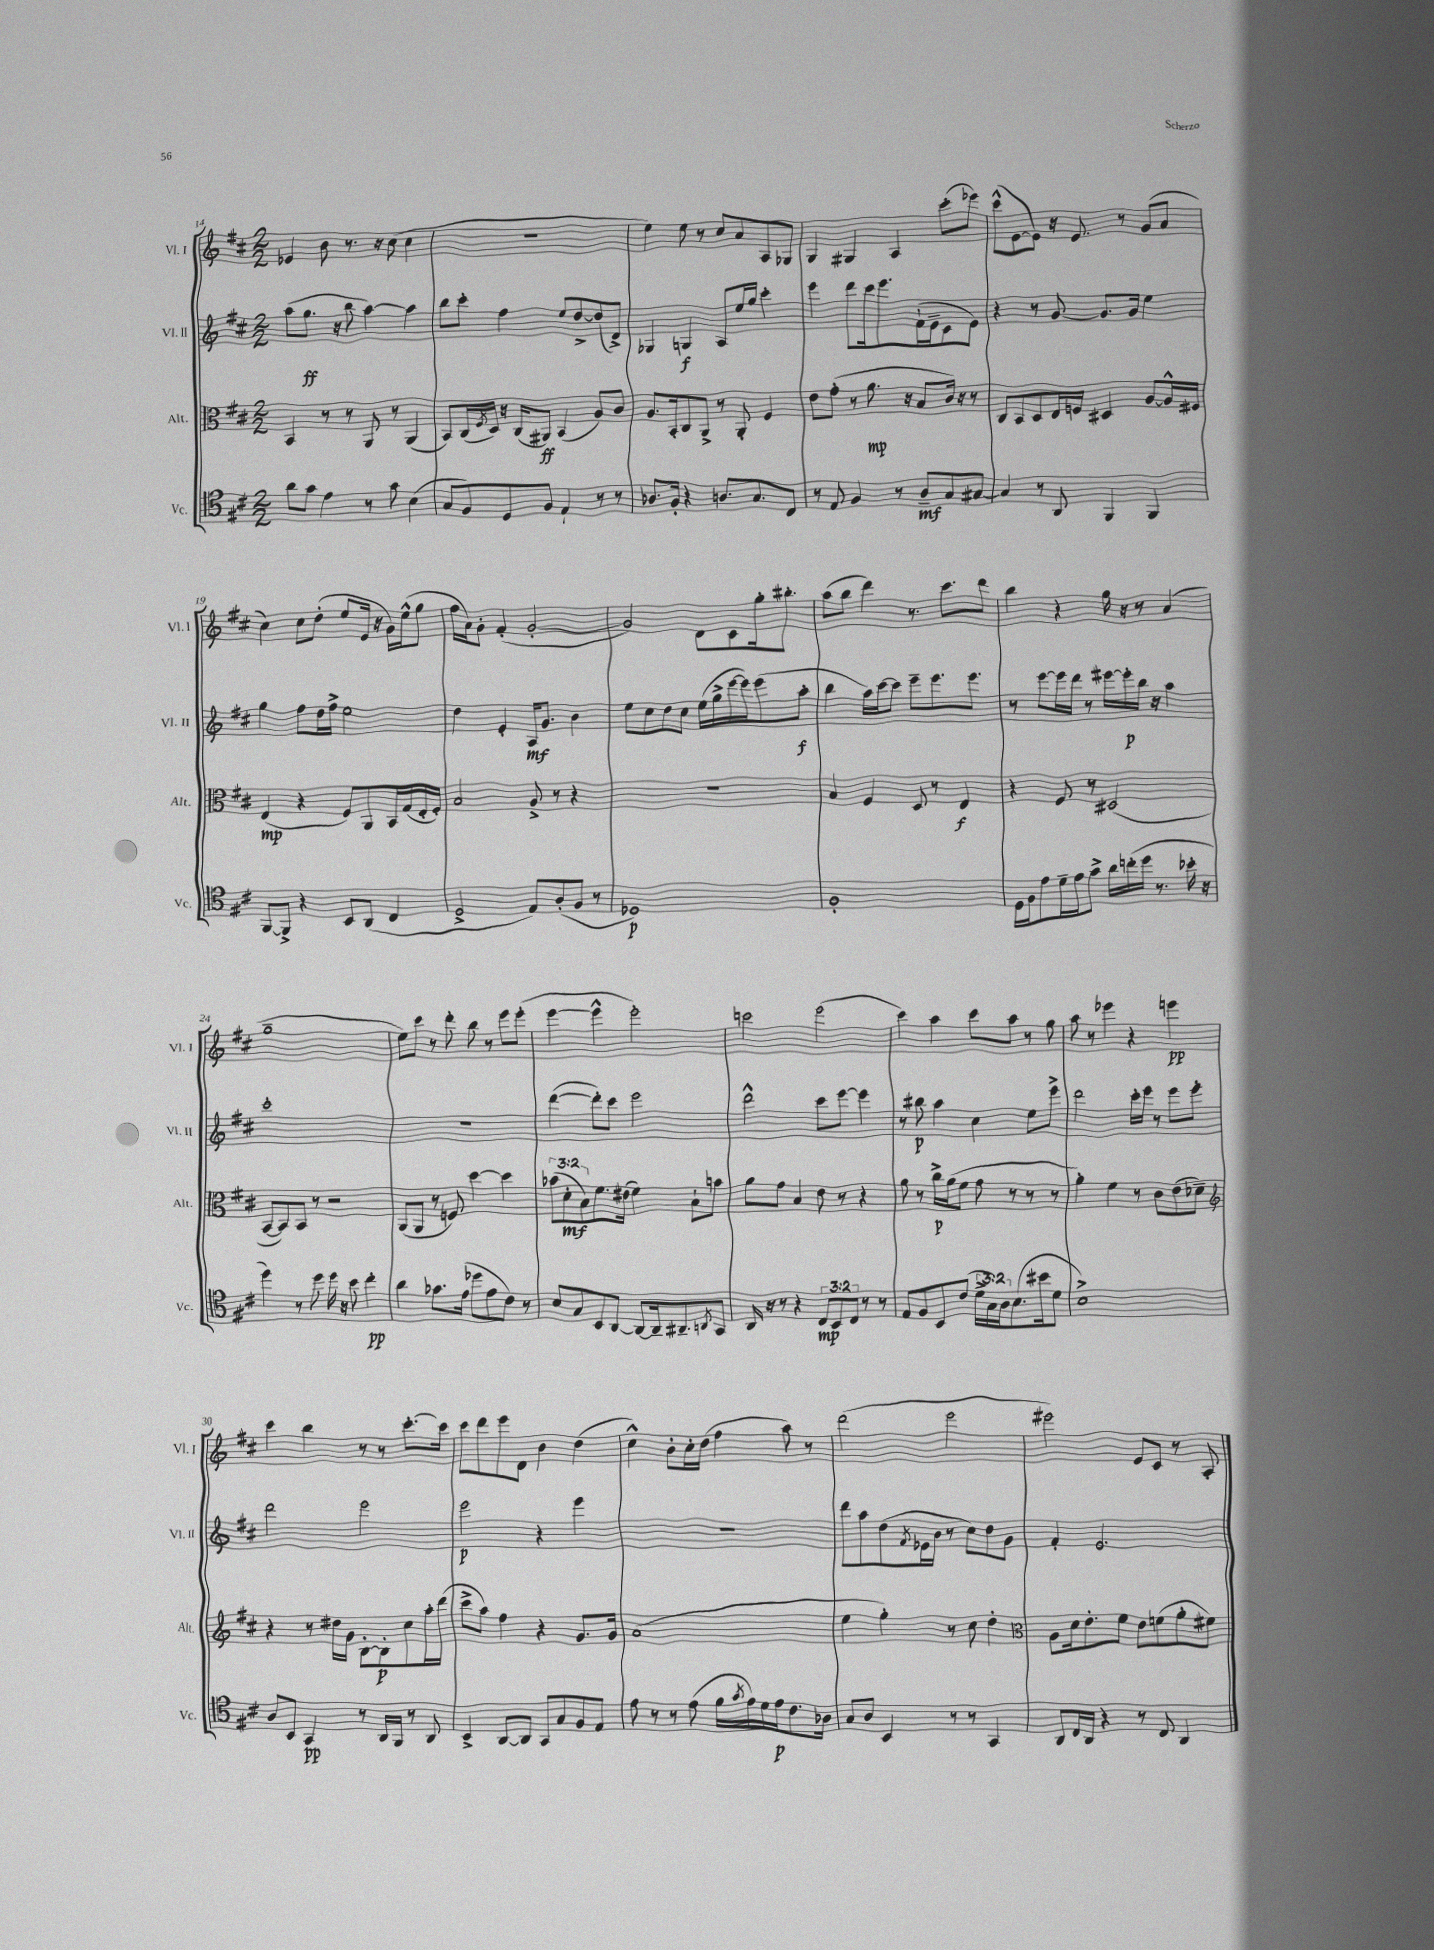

**kern	**dynam	**kern	**dynam	**kern	**dynam	**kern	**dynam
*part4	*part4	*part3	*part3	*part2	*part2	*part1	*part1
*staff4	*staff4	*staff3	*staff3	*staff2	*staff2	*staff1	*staff1
*I"Vc.	*	*I"Alt.	*	*I"Vl. II	*	*I"Vl. I	*
*I'Vc.	*	*I'Alt.	*	*I'Vl. II	*	*I'Vl. I	*
*clefC4	*	*clefC3	*	*clefG2	*	*clefG2	*
*k[f#c#]	*	*k[f#c#]	*	*k[f#c#]	*	*k[f#c#]	*
*M2/2	*	*M2/2	*	*M2/2	*	*M2/2	*
=14	=14	=14	=14	=14	=14	=14	=14
8a\L	.	4BB/	.	(8aa\L	.	4e-X/	.
8g\J	.	.	.	8.gg\J	ff	.	.
4e\	.	8r	.	.	.	8b\	.
.	.	.	.	16r	.	.	.
.	.	8r	.	8bb\	.	8.r	.
8r	.	8AA/	.	[4aa\)	.	.	.
.	.	.	.	.	.	16r	.
8g\	.	8r	.	.	.	(8cc#\	.
(4B\	.	(4AA/	.	4aa\]	.	4cc#\	.
=15	=15	=15	=15	=15	=15	=15	=15
8G/L	.	8BB/L)	.	8bb\L	.	1r	.
8F#/)	.	(16C#/L	.	8ccc#'\J	.	.	.
.	.	8qF#/	.	.	.	.	.
.	.	16D/JJ)	.	.	.	.	.
8D/	.	16r	.	4ff#\	.	.	.
.	.	(16C#/KL	.	.	.	.	.
8F#/J	.	8AA#X/J)	ff	.	.	.	.
4E`/	.	(4BB/	.	8ee/L	.	.	.
.	.	.	.	[8dd^/	.	.	.
8r	.	8A/L)	.	(8dd/]	.	.	.
8r	.	8c#/J	.	8d^/J)	.	.	.
=16	=16	=16	=16	=16	=16	=16	=16
8.A-X/L	.	8.A/L	.	4G-X/	.	4ee\)	.
16F#'/Jk	.	16BB'/k	.	.	.	.	.
4r	.	8C#/	.	4Gn/	f	8ee\	.
.	.	8AA^/J	.	.	.	8r	.
8.An/L	.	8r	.	8A/L	.	8cc#/L	.
.	.	8AA'/	.	16ee/L	.	8a/	.
8.G/	.	.	.	16gg/JJ	.	.	.
.	.	4F#/	.	4ccc#'\	.	8A/	.
8C#/J	.	.	.	.	.	8G-X/J	.
=17	=17	=17	=17	=17	=17	=17	=17
8r	.	8e\L	.	4eee\	.	4G/	.
8E/	.	(8g'\J	.	.	.	.	.
4F#/	.	8r	.	8ddd\L	.	4G#X/	.
.	.	8.a\	mp	16ccc#\k	.	.	.
.	.	.	.	8.eee\	.	.	.
8r	.	.	.	.	.	4A/	.
.	.	16r	.	.	.	.	.
8A~/L	mf	8B/L	.	(16f#`\L	.	.	.
.	.	.	.	16e~\J	.	.	.
8G/	.	16c#/Jk)	.	8c#\	.	(8ccc#'\L	.
.	.	16r	.	.	.	.	.
[8G#X/J	.	8r	.	8e\J)	.	8eee-X\J)	.
=18	=18	=18	=18	=18	=18	=18	=18
4G#/]	.	8C#/L	.	4r	.	(8ccc#^^\L	.
.	.	8BB/	.	.	.	[8e\	.
8r	.	8D/	.	8r	.	8e\J])	.
8AA/	.	16E/L	.	[8g/	.	16r	.
.	.	16Fn/JJ	.	.	.	8.e/	.
4FF#/	.	4D#X/	.	8.g/L]	.	.	.
.	.	.	.	.	.	8r	.
.	.	.	.	16g/Jk	.	.	.
4FF#/	.	[8A/L	.	4ee\	.	(8g/L	.
.	.	16A^^/L]	.	.	.	8a/J	.
.	.	16F#X/JJ	.	.	.	.	.
!!LO:LB:g=z
=19	=19	=19	=19	=19	=19	=19	=19
[8FF#/L	.	(4E/	mp	4gg\	.	4cc#\)	.
8FF#^/J]	.	.	.	.	.	.	.
4r	.	4r	.	8ff#\L	.	8cc#\L	.
.	.	.	.	16dd\L	.	(8dd'\J	.
.	.	.	.	16ff#^\JJ	.	.	.
8BB/L	.	8F#/L)	.	2ee\	.	8ee/L	.
(8AA/J	.	8AA/	.	.	.	16e/Jk	.
.	.	.	.	.	.	16r	.
4C#/	.	16BB/L	.	.	.	16g\LL)	.
.	.	(16G/	.	.	.	(16ee^^\J	.
.	.	16E'/	.	.	.	8gg\J	.
.	.	16F#'/JJ)	.	.	.	.	.
=20	=20	=20	=20	=20	=20	=20	=20
2D^/	.	2B/	.	4dd\	.	16ff#\LL	.
.	.	.	.	.	.	16a\J)	.
.	.	.	.	.	.	8g'\J	.
.	.	.	.	4e'/	.	(4f#'/	.
8E/L)	.	8A^/	.	16A/KL	mf	[2g'/	.
.	.	.	.	8.g/J	.	.	.
(8A'/	.	8r	.	.	.	.	.
8F#/J	.	4r	.	4b\	.	.	.
8r	.	.	.	.	.	.	.
=21	=21	=21	=21	=21	=21	=21	=21
1D-X)	p	1r	.	8ee\L	.	2g/])	.
.	.	.	.	8cc#\	.	.	.
.	.	.	.	8dd\	.	.	.
.	.	.	.	8cc#\J	.	.	.
.	.	.	.	(16ee\LL	.	8d\L	.
.	.	.	.	16gg^\	.	.	.
.	.	.	.	[16eee\	.	8c#\	.
.	.	.	.	16eee\J])	.	.	.
.	.	.	.	(8eee\	.	16gg'\k	.
.	.	.	.	.	.	8.bb#X'\J	.
.	.	.	.	8aa'\J	f	.	.
=22	=22	=22	=22	=22	=22	=22	=22
1F#'	.	4B/	.	4bb\	.	(8aa\L	.
.	.	.	.	.	.	8bb\J	.
.	.	4F#/	.	16aa\LL)	.	4ddd\)	.
.	.	.	.	[16ccc#\J	.	.	.
.	.	.	.	8ccc#\J]	.	.	.
.	.	8D/	.	8eee~\L	.	8.r	.
.	.	8r	.	8.eee\	.	.	.
.	.	.	.	.	.	8.ccc#\L	.
.	.	4E/	f	.	.	.	.
.	.	.	.	8.eee\J	.	.	.
.	.	.	.	.	.	8ddd\J	.
=23	=23	=23	=23	=23	=23	=23	=23
16D\LL	.	4r	.	8r	.	4bb\	.
16F#\J	.	.	.	.	.	.	.
8e\	.	.	.	[8eee\L	.	.	.
16d~\L	.	8F#/	.	16eee\L]	.	4r	.
16e\J	.	.	.	16ddd\JJ	.	.	.
8g^\J	.	8r	.	8r	.	.	.
16a\LL	.	(2D#X/	.	[16eee#X\LL	.	16gg\	.
(16ccn'\	.	.	.	16eee#'\]	p	16r	.
16dd\JJ	.	.	.	16bb\JJ	.	8r	.
8.r	.	.	.	16r	.	.	.
.	.	.	.	4aa\	.	(4a/	.
16b-X'\	.	.	.	.	.	.	.
16r	.	.	.	.	.	.	.
!!LO:LB:g=z
=24	=24	=24	=24	=24	=24	=24	=24
4dd\)	.	[8BB/L	.	1ccc#'	.	1gg~	.
.	.	8BB/])	.	.	.	.	.
8r	.	8BB/J	.	.	.	.	.
8dd\	.	8r	.	.	.	.	.
16dd\	.	2r	.	.	.	.	.
16r	.	.	.	.	.	.	.
8b\	.	.	.	.	.	.	.
4cc#'\	pp	.	.	.	.	.	.
=25	=25	=25	=25	=25	=25	=25	=25
4a\	.	(8AA/L	.	1r	.	8ee\L)	.
.	.	8AA/J	.	.	.	8ccc#\J	.
8.g-X\L	.	8r	.	.	.	8r	.
.	.	8Fn/)	.	.	.	8ddd'\	.
(16e\Jk	.	.	.	.	.	.	.
8dd-X\L	.	[4dd\	.	.	.	8bb\	.
8e\	.	.	.	.	.	8r	.
8c#\J)	.	4dd\]	.	.	.	8eee\L	.
8r	.	.	.	.	.	(8eee'\J	.
=26	=26	=26	=26	=26	=26	=26	=26
8B/L	.	(12b-X\L	.	([4ddd\	.	[4eee\	.
.	.	12d'\	mf	.	.	.	.
8G/	.	.	.	.	.	.	.
.	.	12B\)	.	.	.	.	.
8BB/	.	8.f#\	.	8ddd'\L])	.	4eee^^\]	.
[8AA/J	.	.	.	8ccc#\J	.	.	.
.	.	(16e#X\Jk	.	.	.	.	.
8AA/L_	.	4f#\)	.	2eee\	.	2eee'\)	.
16AA~/k]	.	.	.	.	.	.	.
8.AA#X~/	.	.	.	.	.	.	.
.	.	8B`\L	.	.	.	.	.
8qAAn/	.	.	.	.	.	.	.
8GG/J	.	8bn\J	.	.	.	.	.
=27	=27	=27	=27	=27	=27	=27	=27
16AA/	.	8a\L	.	2ddd^^\	.	2cccn\	.
16r	.	.	.	.	.	.	.
8r	.	8g\J	.	.	.	.	.
4r	.	4B/	.	.	.	.	.
12C#/L	mp	8e\	.	8ccc#\L	.	(2eee\	.
12BB/	.	.	.	.	.	.	.
.	.	8r	.	[8eee\J	.	.	.
12C#/J	.	.	.	.	.	.	.
8r	.	4r	.	4eee\]	.	.	.
8r	.	.	.	.	.	.	.
=28	=28	=28	=28	=28	=28	=28	=28
8E/L	.	8a\	.	8r	.	4ccc#\)	.
8F#/	.	8r	.	8bb#X\	p	.	.
8BB/	.	16cc#^\LL	p	4aa\	.	4aa\	.
.	.	(16a\J	.	.	.	.	.
(8c#/J	.	8f#\J	.	.	.	.	.
24d^\LL	.	8g\	.	4cc#\	.	8ccc#\L	.
24G\)	.	.	.	.	.	.	.
24A\J	.	.	.	.	.	.	.
(8.B\	.	8r	.	.	.	8aa\J	.
.	.	8r	.	8ee\L	.	8r	.
16b#X\k	.	.	.	.	.	.	.
8d\J	.	8r	.	8eee^\J	.	8gg\	.
=29	=29	=29	=29	=29	=29	=29	=29
1B^)	.	4a'\)	.	2ddd\	.	8aa\	.
.	.	.	.	.	.	8r	.
.	.	4f#\	.	.	.	4eee-X\	.
.	.	8r	.	16ccc#'\LL	.	4r	.
.	.	.	.	16eee\JJ	.	.	.
.	.	8c#\L	.	8r	.	.	.
.	.	(8e\	.	8eee\L	.	4eeen\	pp
.	.	8d-X~\J)	.	8eee'\J	.	.	.
!!LO:LB:g=z
=30	=30	=30	=30	=30	=30	=30	=30
*	*	*clefG2	*	*	*	*	*
8A/L	.	4r	.	2ddd\	.	4ccc#\	.
8BB/J	.	.	.	.	.	.	.
4GG/	pp	8r	.	.	.	4bb\	.
.	.	16dd#X\LL	.	.	.	.	.
.	.	16g\JJ	.	.	.	.	.
8r	.	[8B'\L	.	2eee\	.	8r	.
16AA/LL	.	8B'\]	p	.	.	8r	.
16FF#/JJ	.	.	.	.	.	.	.
8r	.	8cc#\	.	.	.	[8.ccc#'\L	.
8AA/	.	16aa'\L	.	.	.	.	.
.	.	(16ddd\JJ	.	.	.	16ccc#\Jk]	.
=31	=31	=31	=31	=31	=31	=31	=31
4BB^/	.	8ccc#^\L	.	2eee\	p	8ccc#\L	.
.	.	8aa\J)	.	.	.	8ddd\	.
[8AA/L	.	4ff#\	.	.	.	8eee\	.
8AA/J]	.	.	.	.	.	8d\J	.
8GG/L	.	4r	.	4r	.	4b\	.
8G/	.	.	.	.	.	.	.
8F#/	.	8.g/L	.	4eee\	.	(4dd\	.
8E/J	.	.	.	.	.	.	.
.	.	16g/Jk	.	.	.	.	.
=32	=32	=32	=32	=32	=32	=32	=32
8e\	.	(1a	.	1r	.	4cc#^^\)	.
8r	.	.	.	.	.	.	.
8r	.	.	.	.	.	8b'\L	.
(8e\	.	.	.	.	.	16cc#'\L	.
.	.	.	.	.	.	(16dd\JJ	.
16f#\LL	.	.	.	.	.	4ff#\	.
8qg/	.	.	.	.	.	.	.
16e\)	.	.	.	.	.	.	.
16d\	.	.	.	.	.	.	.
16e\J	p	.	.	.	.	.	.
8.c#\	.	.	.	.	.	8aa\)	.
.	.	.	.	.	.	8r	.
16A-X\Jk	.	.	.	.	.	.	.
=33	=33	=33	=33	=33	=33	=33	=33
8G/L	.	4ee\	.	8ddd\L	.	(2ddd\	.
8A/J	.	.	.	8aa\	.	.	.
4BB/	.	4gg'\)	.	(8dd\	.	.	.
.	.	.	.	8qf#/	.	.	.
.	.	.	.	16e-X\L	.	.	.
.	.	.	.	16b\JJ	.	.	.
8r	.	8r	.	8r	.	2eee\	.
8r	.	8cc#\	.	8cc#\L)	.	.	.
4GG/	.	4dd'\	.	8dd\	.	.	.
.	.	.	.	8g\J	.	.	.
=34	=34	=34	=34	=34	=34	=34	=34
*	*	*clefC3	*	*	*	*	*
8AA/L	.	8A\L	.	4f#'/	.	2eee#X\)	.
16C#/L	.	16d\k	.	.	.	.	.
16AA/JJ	.	8.e'\	.	.	.	.	.
4r	.	.	.	2.e/	.	.	.
.	.	8f#\J	.	.	.	.	.
8r	.	8e\L	.	.	.	8e/L	.
8C#/	.	(8fn\	.	.	.	8c#/J	.
4AA/	.	8a'\	.	.	.	8r	.
.	.	8f#X\J)	.	.	.	8A'/	.
==	==	==	==	==	==	==	==
*-	*-	*-	*-	*-	*-	*-	*-
